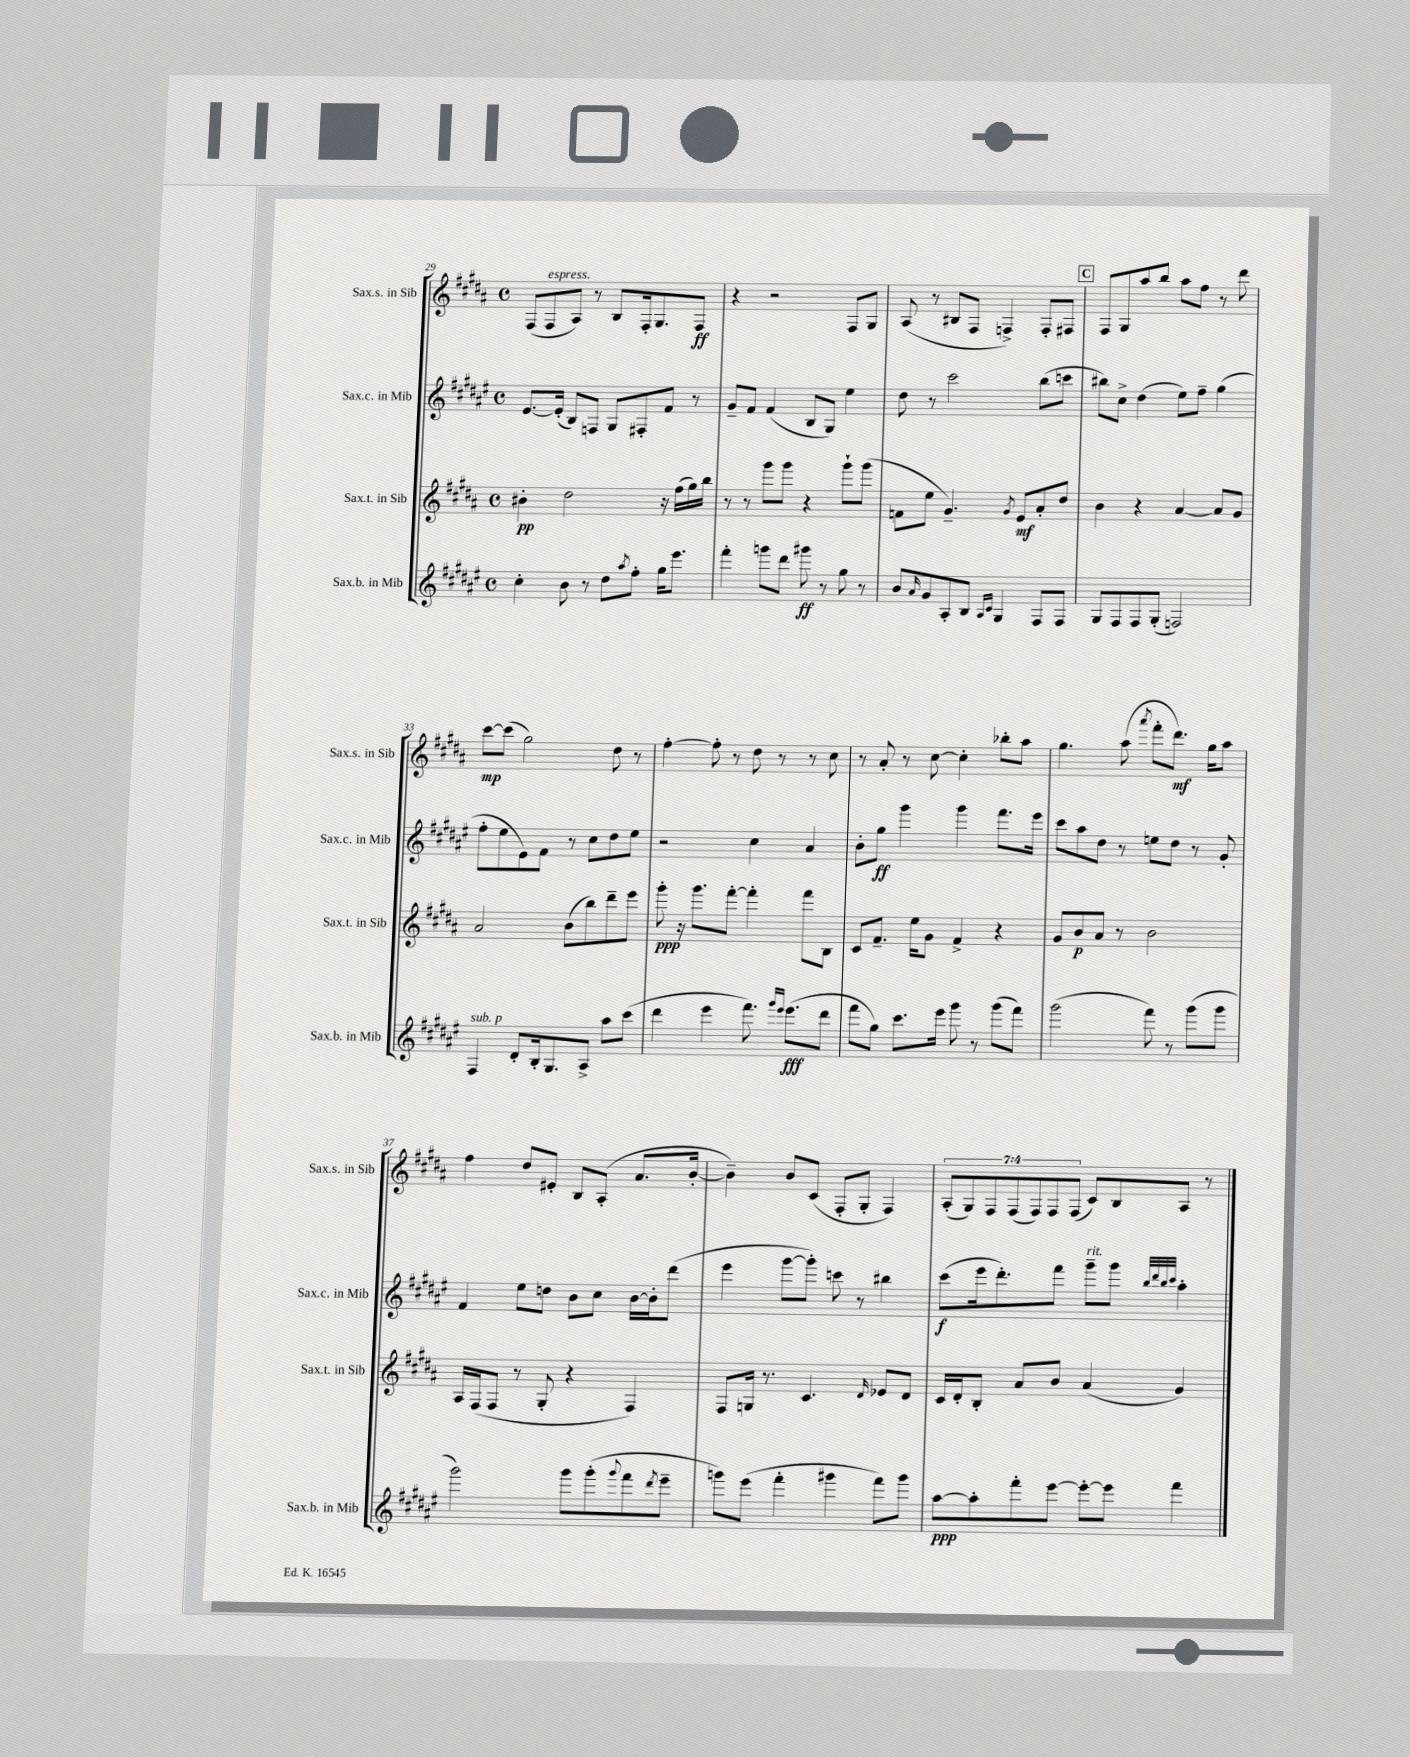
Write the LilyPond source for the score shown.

<<
\new StaffGroup <<
\new Staff = "s0" \with { instrumentName = "Sax.s. in Sib" shortInstrumentName = "Sax.s. in Sib" } {
    \clef treble \key b \major \defaultTimeSignature \time 4/4 \override Staff.TupletNumber.text = #tuplet-number::calc-fraction-text
    fis8( fis8^\markup { \italic "espress." } ais8) r8 b8 fis16-. gis8. fis8\ff |
    r4 r2 fis8 gis8 |
    ais8( r8 bis8 fis8 f4->) f8-. fis8 |
    \mark \markup { \box "C" } fis8 gis8 ais''8 b''8 ais''8 fis''8 r8 dis'''8 |
    cis'''8~\mp cis'''8( gis''2) dis''8 r8 |
    fis''4~-. fis''8-. r8 dis''8 r8 r8 cis''8 |
    r8 ais'8-. r8 cis''8~ cis''4-. bes''8-. ais''8 |
    gis''4. ais''8( \acciaccatura { ais'''8 } fis'''8-. dis'''8.\mf) gis''16 ais''8 |
    fis''4 dis''8 eis'8-. b8 ais8-.( ais'8. b'16~-. |
    b'4--) b'8 cis'8( fis8-. gis8-. fis4) |
    \tuplet 7/4 { ais8-.( gis8) fis8 fis8( fis8) fis8 fis8( } cis'8) b8 ais8 r8 \bar "|." |
}
\new Staff = "s1" \with { instrumentName = "Sax.c. in Mib" shortInstrumentName = "Sax.c. in Mib" } {
    \clef treble \key fis \major \defaultTimeSignature \time 4/4
    eis'8.~ eis'16-.( b8) f8 gis8 fis8-. fis'8 r8 |
    gis'8-- fis'8 fis'4( b8 gis8) eis''4 |
    dis''8 r8 cis'''2 b''8( c'''8 |
    \mark \markup { \box "C" } bis''8) cis''8-> dis''4( eis''8) fis''8-- gis''4( |
    fis''8-. eis''8 eis'8) fis'8 r8 cis''8 dis''8 eis''8 |
    r2 cis''4 ais'4 |
    b'8-. gis''8\ff gis'''4 gis'''4 fis'''8. eis'''16 |
    cis'''8 ais''8 dis''8 r8 e''8 dis''8 r8 gis'8-. |
    fis'4 eis''8 d''8 b'8 cis''8 b'16~ b'16-. dis'''8( |
    eis'''4 gis'''8~ gis'''8-.) c'''8 r8 bis''4 |
    cis'''8\f( eis'''16 dis'''8.-.) fis'''8 gis'''8--^\markup { \italic "rit." } gis'''8 \grace { b''32 dis'''32 b''32 cis'''32 } ais''4-. \bar "|." |
}
\new Staff = "s2" \with { instrumentName = "Sax.t. in Sib" shortInstrumentName = "Sax.t. in Sib" } {
    \clef treble \key b \major \defaultTimeSignature \time 4/4
    bis'4-.\pp dis''2 r16 fis''16( gis''16) b''16 |
    r8 r8 gis'''8 gis'''8 r4 gis'''8-! gis'''8( |
    f'8 e''8 gis'4.--) \acciaccatura { gis'8 } e'8\mf ais'8-. dis''8 |
    \mark \markup { \box "C" } b'4 r4 ais'4~ ais'8 gis'8 |
    ais'2 b'8( b''8) dis'''8-- e'''8 |
    gis'''8-.\ppp r16 gis'''8. fis'''8~-. fis'''4-. fis'''8 b8 |
    cis'8 fis'8.-- e''16 gis'8 fis'4-> r4 |
    gis'8 b'8\p ais'8 r8 b'2 |
    ais16 fis16( fis8 r8 gis8-. r4 fis4) |
    fis8 g16 r8. cis'4. \grace { dis'16 } ees'8 dis'8 |
    cis'16 dis'16-. b8-. ais'8 b'8 ais'4( gis'4) \bar "|." |
}
\new Staff = "s3" \with { instrumentName = "Sax.b. in Mib" shortInstrumentName = "Sax.b. in Mib" } {
    \clef treble \key fis \major \defaultTimeSignature \time 4/4
    cis''4-. b'8 r8 dis''8 \acciaccatura { ais''8 } fis''8-. gis''16 eis'''8. |
    fis'''4-. g'''8 dis'''8 gis'''8\ff r8 gis''8 r8 |
    b'8 \grace { ais'16 } gis'8 ais8-. b8 \grace { ais16 cis'16 } gis4 fis8 fis8 |
    \mark \markup { \box "C" } gis8 fis8 fis8 gis8-.( f2) |
    fis4^\markup { \italic "sub. p" } dis'8-. b16-. gis8. ais8-> ais''8 cis'''8( |
    dis'''4 eis'''4 fis'''8.) \grace { gis'''16 eis'''16 } eis'''8.\fff( dis'''8 |
    fis'''8 gis''8) cis'''8. eis'''16 gis'''8 r8 gis'''8( fis'''8) |
    gis'''2( fis'''8) r8 gis'''8( gis'''8 |
    gis'''2) gis'''8 gis'''8-.( \appoggiatura { gis'''8 } fis'''8 \acciaccatura { dis'''8 } eis'''8-- |
    g'''8) eis'''8( fis'''4-. gis'''4 fis'''8) gis'''8 |
    ais''8~\ppp ais''8-. fis'''8-. eis'''8~ eis'''8~-. eis'''8 fis'''4 \bar "|." |
}
>>
>>
\layout { \context { \Score currentBarNumber = #29 } }
